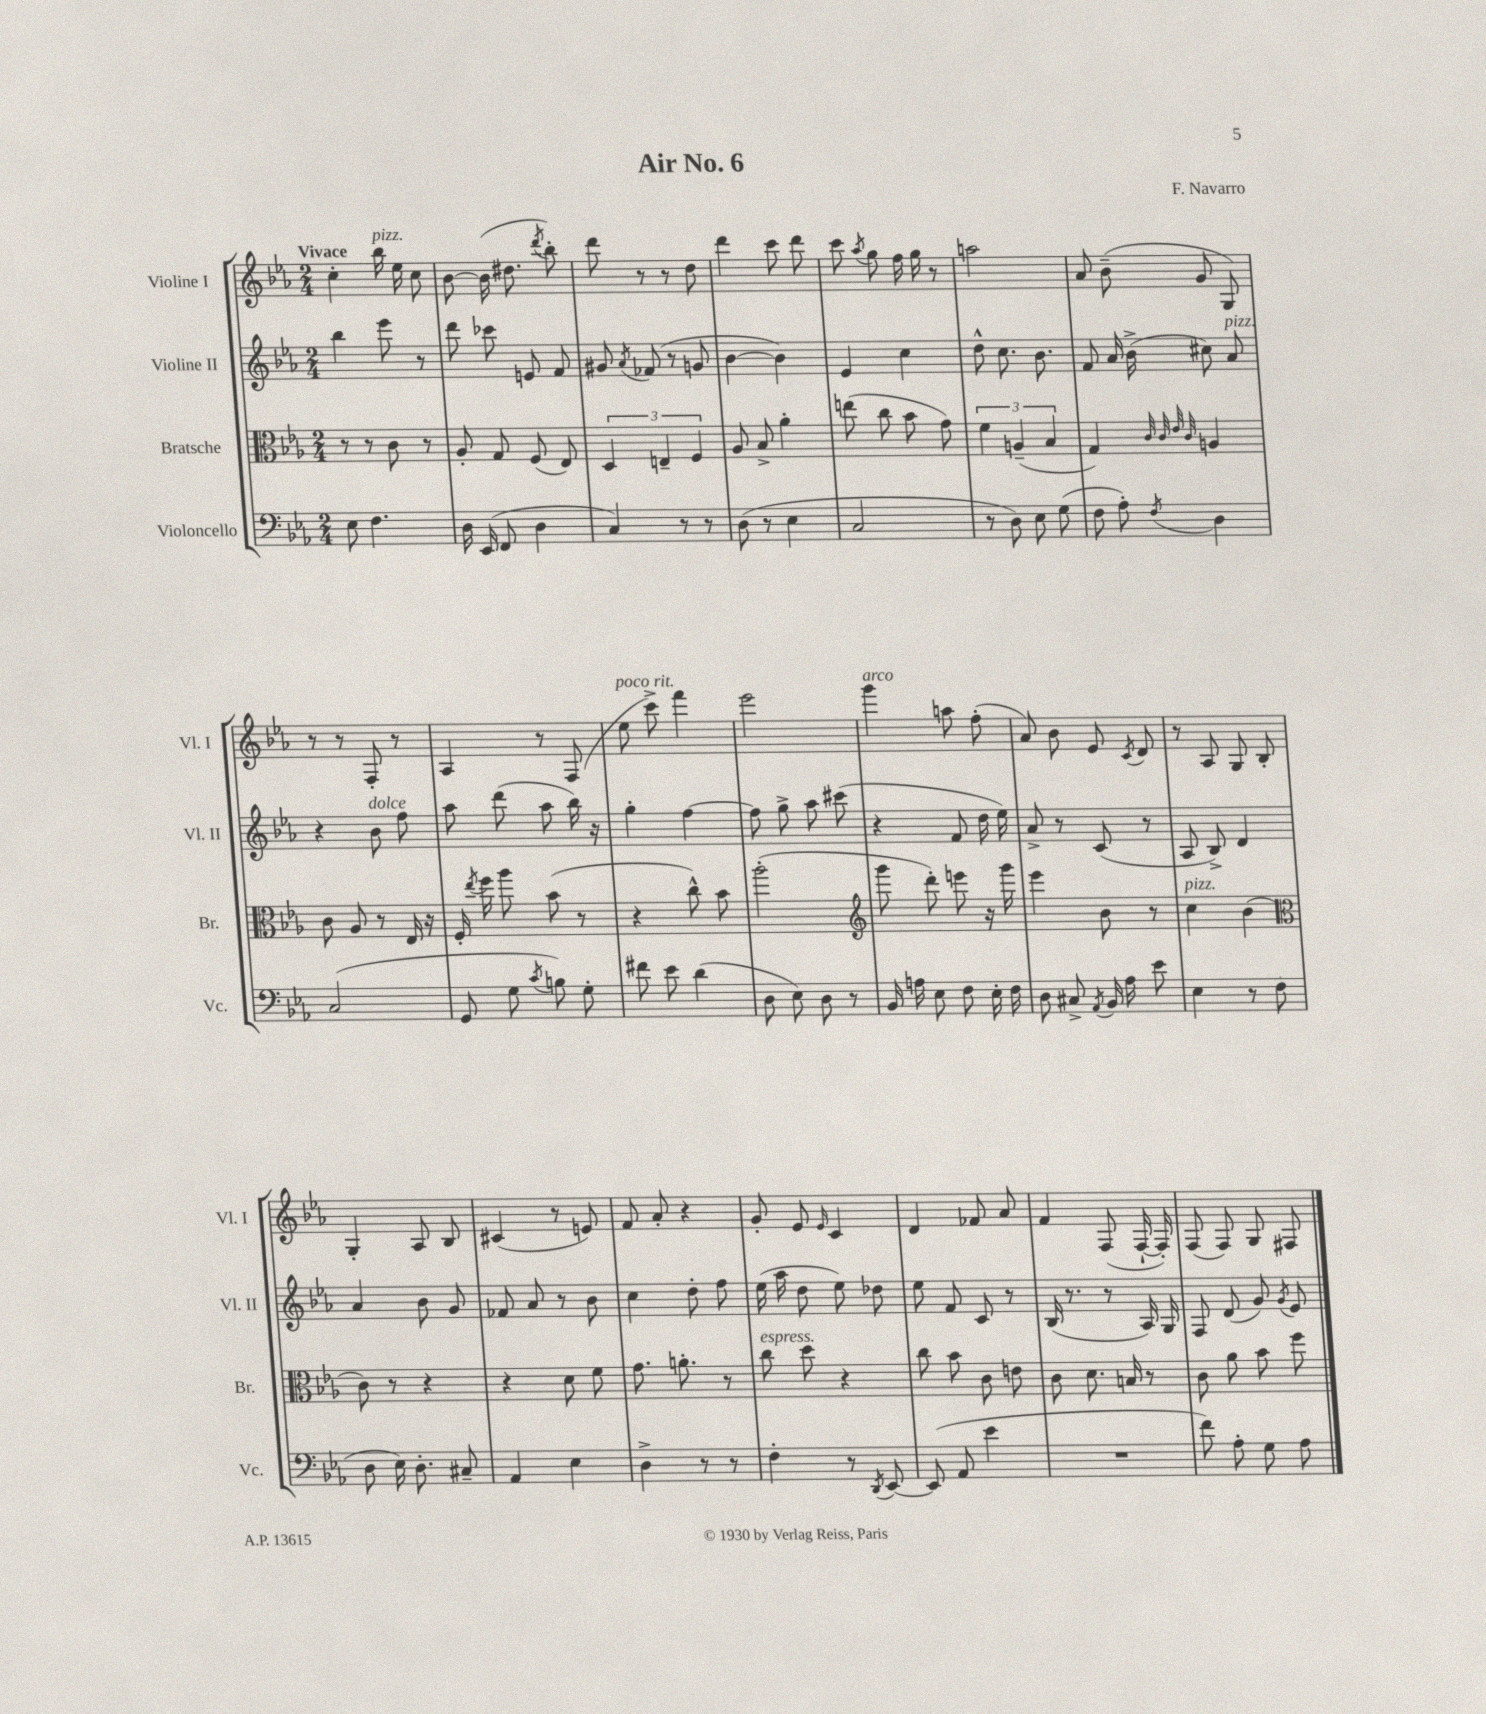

**kern	**kern	**kern	**kern
*staff4	*staff3	*staff2	*staff1
*clefF4	*clefC3	*clefG2	*clefG2
*k[b-e-a-]	*k[b-e-a-]	*k[b-e-a-]	*k[b-e-a-]
*M2/4	*M2/4	*M2/4	*M2/4
8E-	8r	4bb-	4cc'
4.F	8r	.	.
.	8c	8eee-	16bb-
.	.	.	16ee-
.	8r	8r	8cc
=	=	=	=
16D	8A-'	8ddd	[8b-
(16EE-	.	.	.
8FF	8G	8ccc-	(16b-]
.	.	.	8.dd#
4D	(8F	8e	.
.	.	.	8qddd
.	8E-)	8f	8bb-')
=	=	=	=
4C)	6D	8g#	8ddd
.	.	8qa-	.
.	.	(8f-	8r
.	6E~	.	.
8r	.	8r	8r
.	6F	.	.
8r	.	8g	8dd
=	=	=	=
(8D	8A-	[4b-	4ddd
8r	8B-^	.	.
4E-	4a-'	4b-])	8ccc
.	.	.	8ddd
=	=	=	=
2C	(8ee	4e-	8ccc
.	.	.	8qaa-
.	8cc	.	8gg
.	8b-	4cc	16ff
.	.	.	16gg
.	8g)	.	8r
=	=	=	=
8r	6f	8dd^^	2aa
8D)	.	8.cc	.
.	(6A~	.	.
8E-	.	.	.
.	.	8.b-	.
.	6B-	.	.
(8G	.	.	.
=	=	=	=
8F	4G)	8f	8a-
8A-')	.	16a-	(8b-~
.	.	(16b-^	.
.	32qqc	.	.
.	32qqc	.	.
.	32qqe-	.	.
8qF	32qqc	.	.
4D	4A	8cc#)	8g
.	.	8a-	8G)
=	=	=	=
(2C	8c	4r	8r
.	8A-	.	8r
.	8r	8b-	8F'
.	16E-	8ff	8r
.	16r	.	.
=	=	=	=
8GG	16F'	8aa-	4A-
.	8qee-	.	.
.	16ff	.	.
8G	8aa-	(8ddd	.
8qc	.	.	.
8B)	(8b-	8aa-	8r
8G'	8r	16bb-)	(8F
.	.	16r	.
=	=	=	=
8f#	4r	4gg'	8ee-
8e-	.	.	8ccc^)
(4d	8cc^^)	[4ff	4fff
.	8b-	.	.
=	=	=	=
8D	(2aa-'	8ff]	2eee-
8E-)	.	8gg^	.
8D	.	8aa-	.
8r	.	(8ccc#	.
=	=	=	=
*	*clefG2	*	*
16BB-	8ggg	4r	4ggg
16A	.	.	.
8E-	8ddd')	.	.
8F	8eee	8f	8aa
16E-'	16r	16dd	(8ff'
16F	16ggg	16ee-)	.
=	=	=	=
8D	4eee-	8a-^	8a-)
8C#^	.	8r	8b-
8qAA-	.	.	.
16BB-	8b-	(8c	8e-
16A-	.	.	.
.	.	.	8qc
8e-	8r	8r	8d
=	=	=	=
4E-	4cc	8A-	8r
.	.	8B-^)	8A-
8r	(4b-	4d	8G
(8F	.	.	8B-'
=	=	=	=
*	*clefC3	*	*
8D	8c)	4a-	4G'
16E-)	8r	.	.
8.D'	.	.	.
.	4r	8b-	8A-
8C#~	.	8g	8B-
=	=	=	=
4AA-	4r	8f-	(4c#
.	.	8a-	.
4E-	8d	8r	8r
.	8f	8b-	8e)
=	=	=	=
4D^	8.g	4cc	8f
.	.	.	8a-'
.	8.a'	.	.
8r	.	8dd'	4r
8r	8r	8ff	.
=	=	=	=
4F'	8cc	(16ee-	8g'
.	.	16aa-	.
.	8dd	8dd	8e-
.	.	.	16qqe-
8r	4r	8ee-)	4c
8qDD	.	.	.
[8EE-	.	8dd-	.
=	=	=	=
(8EE-]	8cc	8ee-	4d
8AA-	8b-	8f	.
4e-	8c	8c	8f-
.	8e	8r	8a-
=	=	=	=
2r	8c	(16B-	4f
.	.	8.r	.
.	8.d	.	.
.	.	8r	(8F
.	16B	.	.
.	8r	16A-)	[16F`
.	.	16G	16F'])
=	=	=	=
8f)	8c	8F	(8F
8A-'	8a-	(8d	8F)
8G	8b-	8g)	8G
.	.	8qg	.
8A-	8ff	8e-	8F#
==	==	==	==
*-	*-	*-	*-
